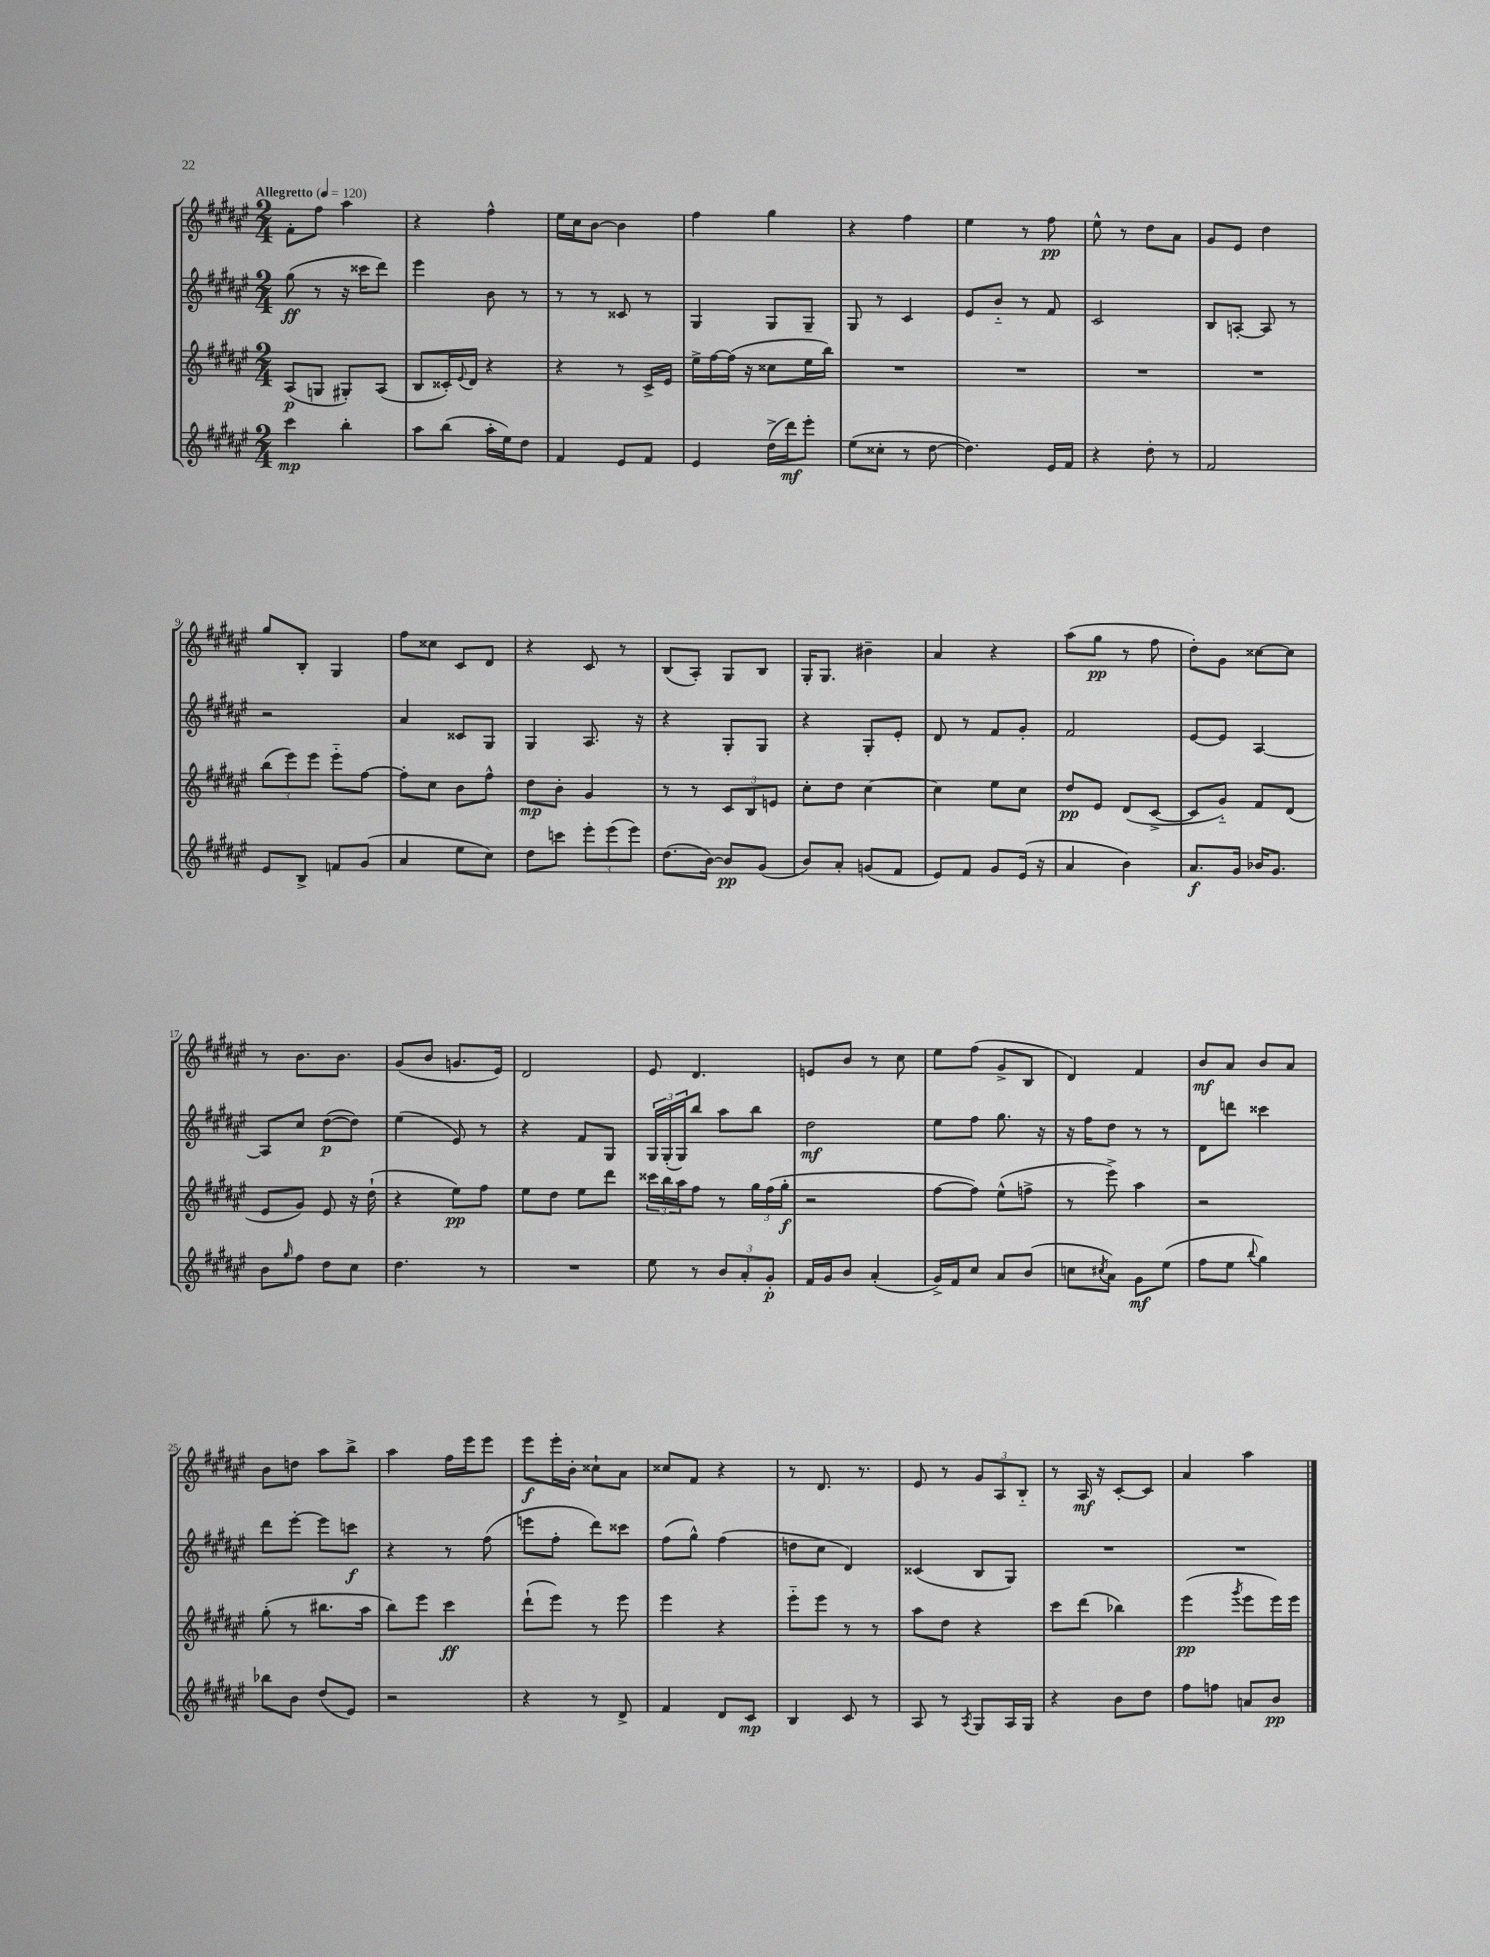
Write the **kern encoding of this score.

**kern	**dynam	**kern	**dynam	**kern	**dynam	**kern	**dynam
*part4	*part4	*part3	*part3	*part2	*part2	*part1	*part1
*staff4	*staff4	*staff3	*staff3	*staff2	*staff2	*staff1	*staff1
*clefG2	*	*clefG2	*	*clefG2	*	*clefG2	*
*k[f#c#g#d#a#e#]	*	*k[f#c#g#d#a#e#]	*	*k[f#c#g#d#a#e#]	*	*k[f#c#g#d#a#e#]	*
*M2/4	*	*M2/4	*	*M2/4	*	*M2/4	*
*MM120	*	*MM120	*	*MM120	*	*MM120	*
=1	=1	=1	=1	=1	=1	=1	=1
!	!	!	!	!	!	!LO:TX:a:B:t=Allegretto	!
4ccc#\	mp	(8A#/L	p	(8gg#\	ff	8f#'\L	.
.	.	8Gn/J	.	8r	.	8ff#\J	.
4bb'\	.	8G#X'/L)	.	16r	.	4aa#\	.
.	.	.	.	16ccc##X\KL	.	.	.
.	.	(8A#/J	.	8ddd#\J)	.	.	.
=2	=2	=2	=2	=2	=2	=2	=2
8aa#\L	.	8B/L	.	4eee#\	.	4r	.
(8bb\J	.	16c##X'/L)	.	.	.	.	.
.	.	8qqe#/	.	.	.	.	.
.	.	16d#/JJ	.	.	.	.	.
16aa#'\LL	.	4r	.	8b\	.	4ff#^^\	.
16ee#\J)	.	.	.	.	.	.	.
8dd#\J	.	.	.	8r	.	.	.
=3	=3	=3	=3	=3	=3	=3	=3
4f#/	.	4r	.	8r	.	16ee#\LL	.
.	.	.	.	.	.	16cc#\J	.
.	.	.	.	8r	.	[8b\J	.
8e#/L	.	8r	.	8c##X/	.	4b\]	.
8f#/J	.	16c#^/LL	.	8r	.	.	.
.	.	16e#/JJ	.	.	.	.	.
=4	=4	=4	=4	=4	=4	=4	=4
4e#/	.	16ee#^\LL	.	4G#/	.	4ff#\	.
.	.	[16ff#\	.	.	.	.	.
.	.	(16ff#\JJ]	.	.	.	.	.
.	.	16r	.	.	.	.	.
(16dd#^\LL	.	8cc##X\L	.	8G#/L	.	4gg#\	.
16ddd#\J)	mf	.	.	.	.	.	.
8eee#'\J	.	16ee#\L	.	8G#~/J	.	.	.
.	.	16bb\JJ)	.	.	.	.	.
=5	=5	=5	=5	=5	=5	=5	=5
(8ee#\L	.	2r	.	8G#/	.	4r	.
8cc##X'\J	.	.	.	8r	.	.	.
8r	.	.	.	4c#/	.	4ff#\	.
[8dd#\	.	.	.	.	.	.	.
=6	=6	=6	=6	=6	=6	=6	=6
4.dd#\])	.	2r	.	8e#/L	.	4ee#\	.
.	.	.	.	8b/J	.	.	.
.	.	.	.	8r	.	8r	.
16e#/LL	.	.	.	8f#/	.	8ff#\	pp
16f#/JJ	.	.	.	.	.	.	.
=7	=7	=7	=7	=7	=7	=7	=7
4r	.	2r	.	2c#/	.	8ee#^^\	.
.	.	.	.	.	.	8r	.
8dd#'\	.	.	.	.	.	8dd#\L	.
8r	.	.	.	.	.	8a#\J	.
=8	=8	=8	=8	=8	=8	=8	=8
2f#/	.	2r	.	8B/L	.	8g#/L	.
.	.	.	.	[8An'/J	.	8e#/J	.
.	.	.	.	8A/]	.	4dd#\	.
.	.	.	.	8r	.	.	.
!!LO:LB:g=z
=9	=9	=9	=9	=9	=9	=9	=9
8e#/L	.	(12bb\L	.	2r	.	8gg#/L	.
.	.	12eee#\)	.	.	.	.	.
8B^/J	.	.	.	.	.	8B'/J	.
.	.	12eee#\J	.	.	.	.	.
8fn/L	.	8eee#\L	.	.	.	4G#/	.
(8g#/J	.	[8ff#\J	.	.	.	.	.
=10	=10	=10	=10	=10	=10	=10	=10
4a#/	.	8ff#'\L]	.	4a#/	.	8ff#\L	.
.	.	8cc#\J	.	.	.	8cc##X\J	.
8ee#\L	.	8b\L	.	8c##X/L	.	8c#/L	.
8cc#\J)	.	8ff#^^\J	.	8G#/J	.	8d#/J	.
=11	=11	=11	=11	=11	=11	=11	=11
8dd#\L	.	8dd#\L	mp	4G#/	.	4r	.
8cccn\J	.	8b'\J	.	.	.	.	.
12eee#'\L	.	4g#/	.	8.A#/	.	8c#/	.
(12eee#\	.	.	.	.	.	.	.
.	.	.	.	.	.	8r	.
12eee#\J)	.	.	.	.	.	.	.
.	.	.	.	16r	.	.	.
=12	=12	=12	=12	=12	=12	=12	=12
(8.dd#\L	.	8r	.	4r	.	(8B/L	.
.	.	8r	.	.	.	8A#'/J)	.
[16b\Jk)	.	.	.	.	.	.	.
8b/L]	pp	12c#/L	.	8G#'/L	.	8G#/L	.
.	.	12B/	.	.	.	.	.
(8g#/J	.	.	.	8G#/J	.	8B/J	.
.	.	12en/J	.	.	.	.	.
=13	=13	=13	=13	=13	=13	=13	=13
8b/L)	.	8cc#'\L	.	4r	.	16G#'/KL	.
.	.	.	.	.	.	8.G#/J	.
8a#'/J	.	8dd#\J	.	.	.	.	.
(8gn/L	.	[4cc#\	.	8G#'/L	.	4b#X~\	.
8f#/J	.	.	.	8e#'/J	.	.	.
=14	=14	=14	=14	=14	=14	=14	=14
8e#/L)	.	4cc#\]	.	8d#/	.	4a#/	.
8f#/J	.	.	.	8r	.	.	.
8g#/L	.	8ee#\L	.	8f#/L	.	4r	.
(16e#/Jk	.	8cc#\J	.	8g#'/J	.	.	.
16r	.	.	.	.	.	.	.
=15	=15	=15	=15	=15	=15	=15	=15
4a#/	.	8dd#/L	pp	2f#/	.	(8aa#\L	.
.	.	8e#/J	.	.	.	8gg#\J	pp
4b\)	.	(8d#/L	.	.	.	8r	.
.	.	[8c#^/J	.	.	.	8ff#\	.
=16	=16	=16	=16	=16	=16	=16	=16
8.a#/L	f	8c#/L]	.	[8e#/L	.	8dd#'\L)	.
.	.	8g#/J)	.	8e#/J]	.	8g#\J	.
16g#/Jk	.	.	.	.	.	.	.
16b-X/KL	.	8f#/L	.	[4A#/	.	[8cc##X\L	.
8.g#/J	.	.	.	.	.	.	.
.	.	(8d#/J	.	.	.	8cc##\J]	.
!!LO:LB:g=z
=17	=17	=17	=17	=17	=17	=17	=17
8b\L	.	8e#/L	.	8A#/L]	.	8r	.
16qqgg#/	.	.	.	.	.	.	.
8ff#\J	.	8g#/J)	.	8cc#/J	.	8.b\L	.
8dd#\L	.	8e#/	.	([8dd#\L	p	.	.
.	.	.	.	.	.	8.b\J	.
8cc#\J	.	16r	.	8dd#\J])	.	.	.
.	.	(16dd#`\	.	.	.	.	.
=18	=18	=18	=18	=18	=18	=18	=18
4.dd#\	.	4r	.	(4ee#\	.	(8g#/L	.
.	.	.	.	.	.	8b/J	.
.	.	8ee#\L)	pp	8e#/)	.	8.gn/L	.
8r	.	8ff#\J	.	8r	.	.	.
.	.	.	.	.	.	16e#/Jk)	.
=19	=19	=19	=19	=19	=19	=19	=19
2r	.	8ee#\L	.	4r	.	2d#/	.
.	.	8dd#\J	.	.	.	.	.
.	.	8ee#\L	.	8f#/L	.	.	.
.	.	8ddd#\J	.	8G#/J	.	.	.
=20	=20	=20	=20	=20	=20	=20	=20
8ee#\	.	24ccc##X\LL	.	24G#/LL	.	8e#/	.
.	.	24bb\	.	(24G#'/	.	.	.
.	.	24aa#\J	.	24G#/J)	.	.	.
8r	.	8ff#\J	.	8bb/J	.	4.d#/	.
12b/L	.	8r	.	8aa#\L	.	.	.
12a#'/	.	.	.	.	.	.	.
.	.	24gg#\LL	.	8bb\J	.	.	.
12g#'/J	p	(24ff#\	.	.	.	.	.
.	.	24gg#'\JJ	f	.	.	.	.
=21	=21	=21	=21	=21	=21	=21	=21
16f#/LL	.	2r	.	2dd#\	mf	8en/L	.
16g#/J	.	.	.	.	.	.	.
8b/J	.	.	.	.	.	8b/J	.
(4a#'/	.	.	.	.	.	8r	.
.	.	.	.	.	.	8cc#\	.
=22	=22	=22	=22	=22	=22	=22	=22
16g#^/LL)	.	[8ff#\L	.	8ee#\L	.	8ee#\L	.
16f#/J	.	.	.	.	.	.	.
8cc#/J	.	8ff#\J])	.	8ff#\J	.	(8ff#\J	.
8a#/L	.	(8ee#^^\L	.	8.gg#\	.	8g#^/L	.
(8b/J	.	8ffn^\J	.	.	.	8B/J	.
.	.	.	.	16r	.	.	.
=23	=23	=23	=23	=23	=23	=23	=23
8ccn\L	.	8r	.	16r	.	4d#/)	.
.	.	.	.	16ff#\KL	.	.	.
8qcc#X/	.	.	.	.	.	.	.
8a#\J)	.	8eee#^\)	.	8dd#\J	.	.	.
8g#\L	mf	4aa#\	.	8r	.	4f#/	.
(8ee#\J	.	.	.	8r	.	.	.
=24	=24	=24	=24	=24	=24	=24	=24
8ff#\L	.	2r	.	8d#\L	.	8b/L	mf
8ee#\J	.	.	.	8dddn\J	.	8a#/J	.
8qqbb/	.	.	.	.	.	.	.
4gg#\)	.	.	.	4ccc##X\	.	8b/L	.
.	.	.	.	.	.	8a#/J	.
!!LO:LB:g=z
=25	=25	=25	=25	=25	=25	=25	=25
8bb-X\L	.	(8gg#'\	.	8ddd#\L	.	8b\L	.
8b\J	.	8r	.	[8eee#'\J	.	8ddn\J	.
(8dd#/L	.	8.bb#X\L	.	8eee#\L]	.	8aa#\L	.
8e#/J)	.	.	.	8cccn\J	f	8bb^\J	.
.	.	16aa#\Jk	.	.	.	.	.
=26	=26	=26	=26	=26	=26	=26	=26
2r	.	8bb\L)	.	4r	.	4aa#\	.
.	.	8eee#\J	.	.	.	.	.
.	.	4ccc#\	ff	8r	.	16ff#\LL	.
.	.	.	.	.	.	16eee#\J	.
.	.	.	.	(8ff#\	.	8eee#\J	.
=27	=27	=27	=27	=27	=27	=27	=27
4r	.	(8ddd#`\L	.	8eeen\L	.	8eee#\L	f
.	.	8eee#\J)	.	8ff#'\J	.	16eee#'\L	.
.	.	.	.	.	.	16b'\JJ	.
8r	.	8r	.	8ddd#\L)	.	8cc##X`\L	.
8d#^/	.	8eee#\	.	8ccc##X\J	.	8a#\J	.
=28	=28	=28	=28	=28	=28	=28	=28
4f#/	.	4eee#\	.	(8ff#\L	.	8cc##X/L	.
.	.	.	.	8gg#^^\J)	.	8f#/J	.
8d#/L	.	4r	.	(4ff#\	.	4r	.
8c#/J	mp	.	.	.	.	.	.
=29	=29	=29	=29	=29	=29	=29	=29
4B/	.	8eee#\L	.	8ddn\L	.	8r	.
.	.	8eee#\J	.	8cc#\J	.	8.d#/	.
8c#/	.	8r	.	4d#/)	.	.	.
.	.	.	.	.	.	8.r	.
8r	.	8r	.	.	.	.	.
=30	=30	=30	=30	=30	=30	=30	=30
8A#/	.	8aa#\L	.	(4c##X/	.	8e#/	.
8r	.	8dd#\J	.	.	.	8r	.
8qA#/	.	.	.	.	.	.	.
8G#/L	.	4r	.	8B/L	.	12g#/L	.
.	.	.	.	.	.	12A#/	.
16A#/L	.	.	.	8G#/J)	.	.	.
.	.	.	.	.	.	12B/J	.
16G#/JJ	.	.	.	.	.	.	.
=31	=31	=31	=31	=31	=31	=31	=31
4r	.	8ccc#\L	.	2r	.	8r	.
.	.	(8ddd#\J	.	.	.	16A#/	mf
.	.	.	.	.	.	16r	.
8b\L	.	4bb-X\)	.	.	.	[8c#'/L	.
8dd#\J	.	.	.	.	.	8c#/J]	.
=32	=32	=32	=32	=32	=32	=32	=32
8ff#\L	.	(4eee#\	pp	2r	.	4a#/	.
8ffn\J	.	.	.	.	.	.	.
.	.	8qggg#/	.	.	.	.	.
8an/L	.	8eee#\L	.	.	.	4aa#\	.
8b/J	pp	16eee#\L)	.	.	.	.	.
.	.	16eee#\JJ	.	.	.	.	.
==	==	==	==	==	==	==	==
*-	*-	*-	*-	*-	*-	*-	*-
